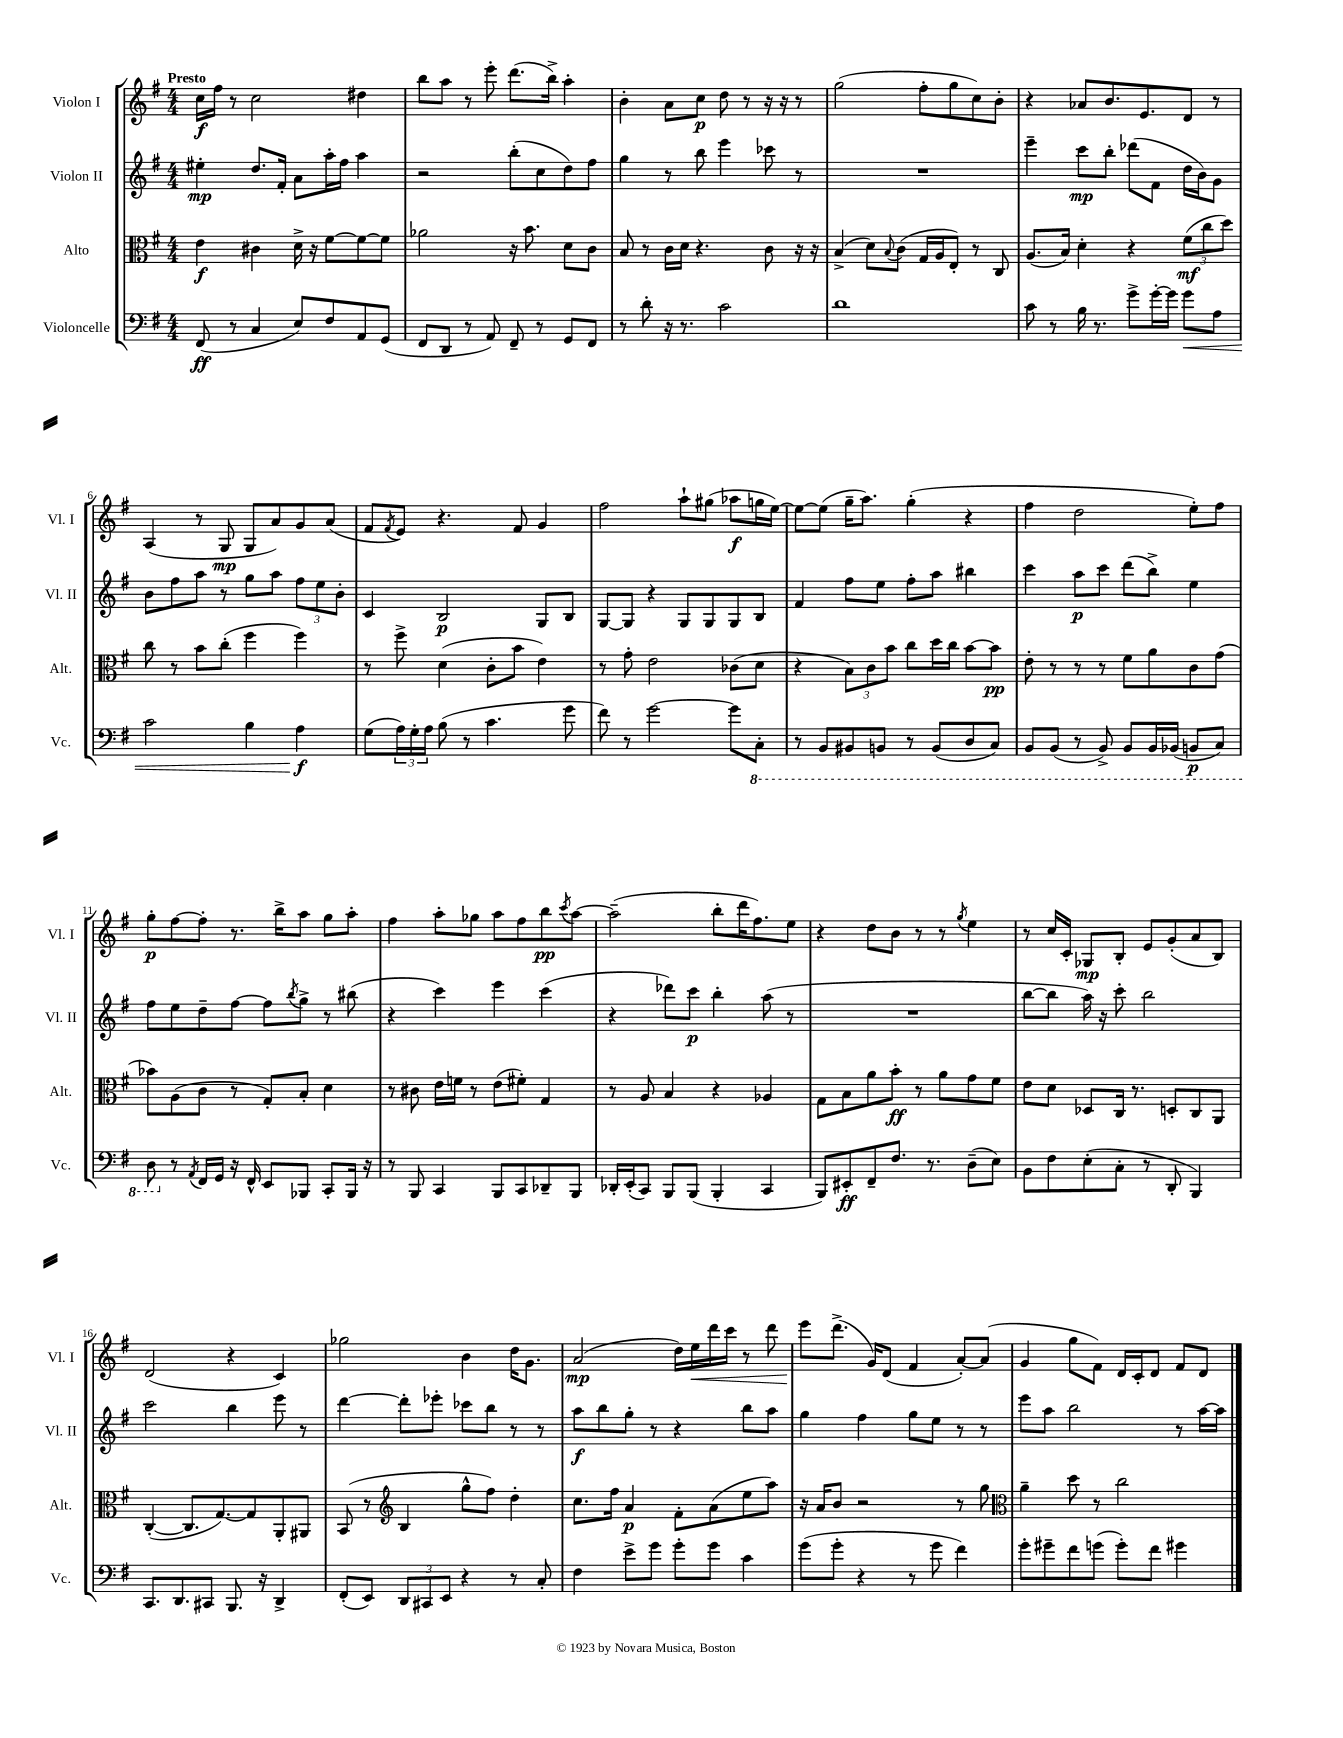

**kern	**kern	**kern	**kern
*staff4	*staff3	*staff2	*staff1
*clefF4	*clefC3	*clefG2	*clefG2
*k[f#]	*k[f#]	*k[f#]	*k[f#]
*M4/4	*M4/4	*M4/4	*M4/4
(8FF#	4e	4ee#'	16cc
.	.	.	16ff#
8r	.	.	8r
4C	4c#	8.dd	2cc
.	.	16f#'	.
8E)	16d^	8a	.
.	16r	.	.
8F#	[8f#	16aa'	.
.	.	16ff#	.
8AA	8f#_	4aa	4dd#
(8GG	8f#]	.	.
=	=	=	=
8FF#	2a-	2r	8bb
8DD	.	.	8aa
8r	.	.	8r
8AA)	.	.	8eee'
8FF#~	16r	(8bb'	(8.ddd
.	8.b	.	.
8r	.	8cc	.
.	.	.	16bb^)
8GG	8d	8dd)	4aa'
8FF#	8c	8ff#	.
=	=	=	=
8r	8B	4gg	4b'
8d'	8r	.	.
16r	16c	8r	8a
8.r	16d	.	.
.	4.r	8bb	8cc
2c	.	4eee	8dd
.	.	.	8r
.	8c	8ccc-	16r
.	.	.	16r
.	16r	8r	8r
.	16r	.	.
=	=	=	=
1d	(4B^	1r	(2gg
.	8d)	.	.
.	8qqB	.	.
.	(8c	.	.
.	16G	.	8ff#'
.	16A	.	.
.	8E')	.	8gg
.	8r	.	8cc)
.	8C	.	8b'
=	=	=	=
8c	(8.A	4eee~	4r
8r	.	.	.
.	16B)	.	.
16B	4d'	8ccc	8a-
8.r	.	.	.
.	.	8bb'	8.b
8g^	4r	(8ddd-	.
.	.	.	8.e
[16g'	.	8f#	.
16g]	.	.	.
8g	(12f#	16dd	8d
.	.	16b)	.
.	12cc	.	.
8A	.	8g	8r
.	12dd)	.	.
=	=	=	=
2c	8cc	8b	(4A
.	8r	8ff#	.
.	8b	8aa	8r
.	(8cc'	8r	8G
4B	4ff#	8gg	8G
.	.	8aa	8a)
4A	4ff#)	12ff#	8g
.	.	12ee	.
.	.	.	(8a
.	.	12b'	.
=	=	=	=
(8G	8r	4c	8f#
.	.	.	8qf#
24A)	8ff#^	.	8e)
24G'	.	.	.
24A	.	.	.
(8B	(4d	2B	4.r
8r	.	.	.
4.c	8c'	.	.
.	8b	.	8f#
.	4e)	8G	4g
8g	.	8B	.
=	=	=	=
8f#)	8r	[8G	2ff#
8r	8g'	8G]	.
[2g	2e	4r	.
.	.	8G	8aa`
.	.	8G	(8gg#
8g]	(8c-	8G	8aa-
8CC'	8d	8B	16gg
.	.	.	[16ee)
=	=	=	=
8r	4r	4f#	8ee_
8BBB	.	.	(8ee]
8BBB#	12B)	8ff#	16gg~
.	.	.	8.aa)
.	12c	.	.
8BBB	.	8ee	.
.	12b	.	.
8r	8cc	8ff#'	(4gg'
(8BBB	16dd	8aa	.
.	16cc	.	.
8DD	[8b	4bb#	4r
8CC)	8b]	.	.
=	=	=	=
8BBB	8e'	4ccc	4ff#
(8BBB	8r	.	.
8r	8r	8aa	2dd
8BBB^)	8r	8ccc	.
8BBB	8f#	(8ddd	.
16BBB	8a	8bb^)	.
(16BBB-	.	.	.
8BBB	8c	4ee	8ee')
8CC)	(8g	.	8ff#
=	=	=	=
8DD	8b-)	8ff#	8gg'
8r	(8A	8ee	[8ff#
8qAA	.	.	.
16FF#	8c	8dd~	8ff#']
16GG	.	.	.
16r	8r	[8ff#	8.r
16FF#^^	.	.	.
8EE	8G')	8ff#]	.
.	.	.	16bb^
.	.	8qbb	.
8BBB-	8B'	8gg^	8aa
8CC'	4d	8r	8gg
16BBB-	.	(8bb#	8aa'
16r	.	.	.
=	=	=	=
8r	8r	4r	4ff#
8BBB	8c#	.	.
4CC	16e	4ccc)	8aa'
.	16f	.	.
.	8r	.	8gg-
8BBB	(8e	4eee	8aa
8CC	8f#')	.	8ff#
8DD-~	4G	(4ccc	8bb
.	.	.	8qccc
8BBB	.	.	[8aa
=	=	=	=
16DD-'	8r	4r	(2aa~]
(16EE'	.	.	.
8CC)	8A	.	.
8BBB	4B	8ddd-)	.
(8BBB	.	8ccc	.
4BBB'	4r	4bb'	8bb'
.	.	.	16ddd
.	.	.	8.ff#)
4CC	4A-	(8aa	.
.	.	8r	8ee
=	=	=	=
8BBB)	8G	1r	4r
8EE#'	8B	.	.
8FF#~	8a	.	8dd
8.F#	8b'	.	8b
.	8r	.	8r
8.r	.	.	.
.	8a	.	8r
.	.	.	8qgg
(8D~	8g	.	4ee
8E)	8f#	.	.
=	=	=	=
8BB	8e	[8bb	8r
8F#	8d	8bb]	16cc
.	.	.	16c'
(8E'	8D-	16aa)	8G-
.	.	16r	.
8C'	16C	8ccc'	8B'
.	8.r	.	.
8r	.	2bb	8e
8DD'	8D'	.	(8g'
4BBB)	8C	.	8a
.	8AA	.	8B)
=	=	=	=
8.CC	([4C'	2ccc	(2d
8.DD	.	.	.
.	8.C]	.	.
8CC#	.	.	.
.	[8.G)	.	.
8.BBB	.	4bb	4r
.	8G]	.	.
16r	.	.	.
4DD^	8AA'	8eee	4c)
.	8AA#	8r	.
=	=	=	=
(8FF#'	(8BB	[4ddd	2gg-
8EE)	8r	.	.
*	*clefG2	*	*
12DD	4B	8ddd']	.
12CC#	.	.	.
.	.	8eee-'	.
12EE	.	.	.
4r	8gg^^	8ccc-	4b
.	8ff#)	8bb	.
8r	4dd'	8r	16dd
.	.	.	8.g
8C'	.	8r	.
=	=	=	=
4F#	8.cc	8aa	(2a
.	.	8bb	.
.	16ff#	.	.
8e^	4a	8gg'	.
8g	.	8r	.
8g'	8f#'	4r	16dd)
.	.	.	16ee
8g	(8a	.	16ddd
.	.	.	16ccc
4c	8ee	8bb	8r
.	8aa)	8aa	8ddd
=	=	=	=
(8g	16r	4gg	8eee
.	16a	.	.
8g'	8b	.	(8.ddd^
4r	2r	4ff#	.
.	.	.	16g)
.	.	.	(8d
8r	.	8gg	4f#
8g	.	8ee	.
4f#)	8r	8r	[8a')
.	8gg	8r	(8a]
=	=	=	=
*	*clefC3	*	*
8g'	4a~	8eee	4g
8g#~	.	8aa	.
8f#	8dd	2bb	8gg
(8g	8r	.	8f#)
8g')	2cc	.	16d
.	.	.	16c'
8f#	.	.	8d
4g#	.	8r	8f#
.	.	[16aa	8d
.	.	16aa]	.
==	==	==	==
*-	*-	*-	*-
